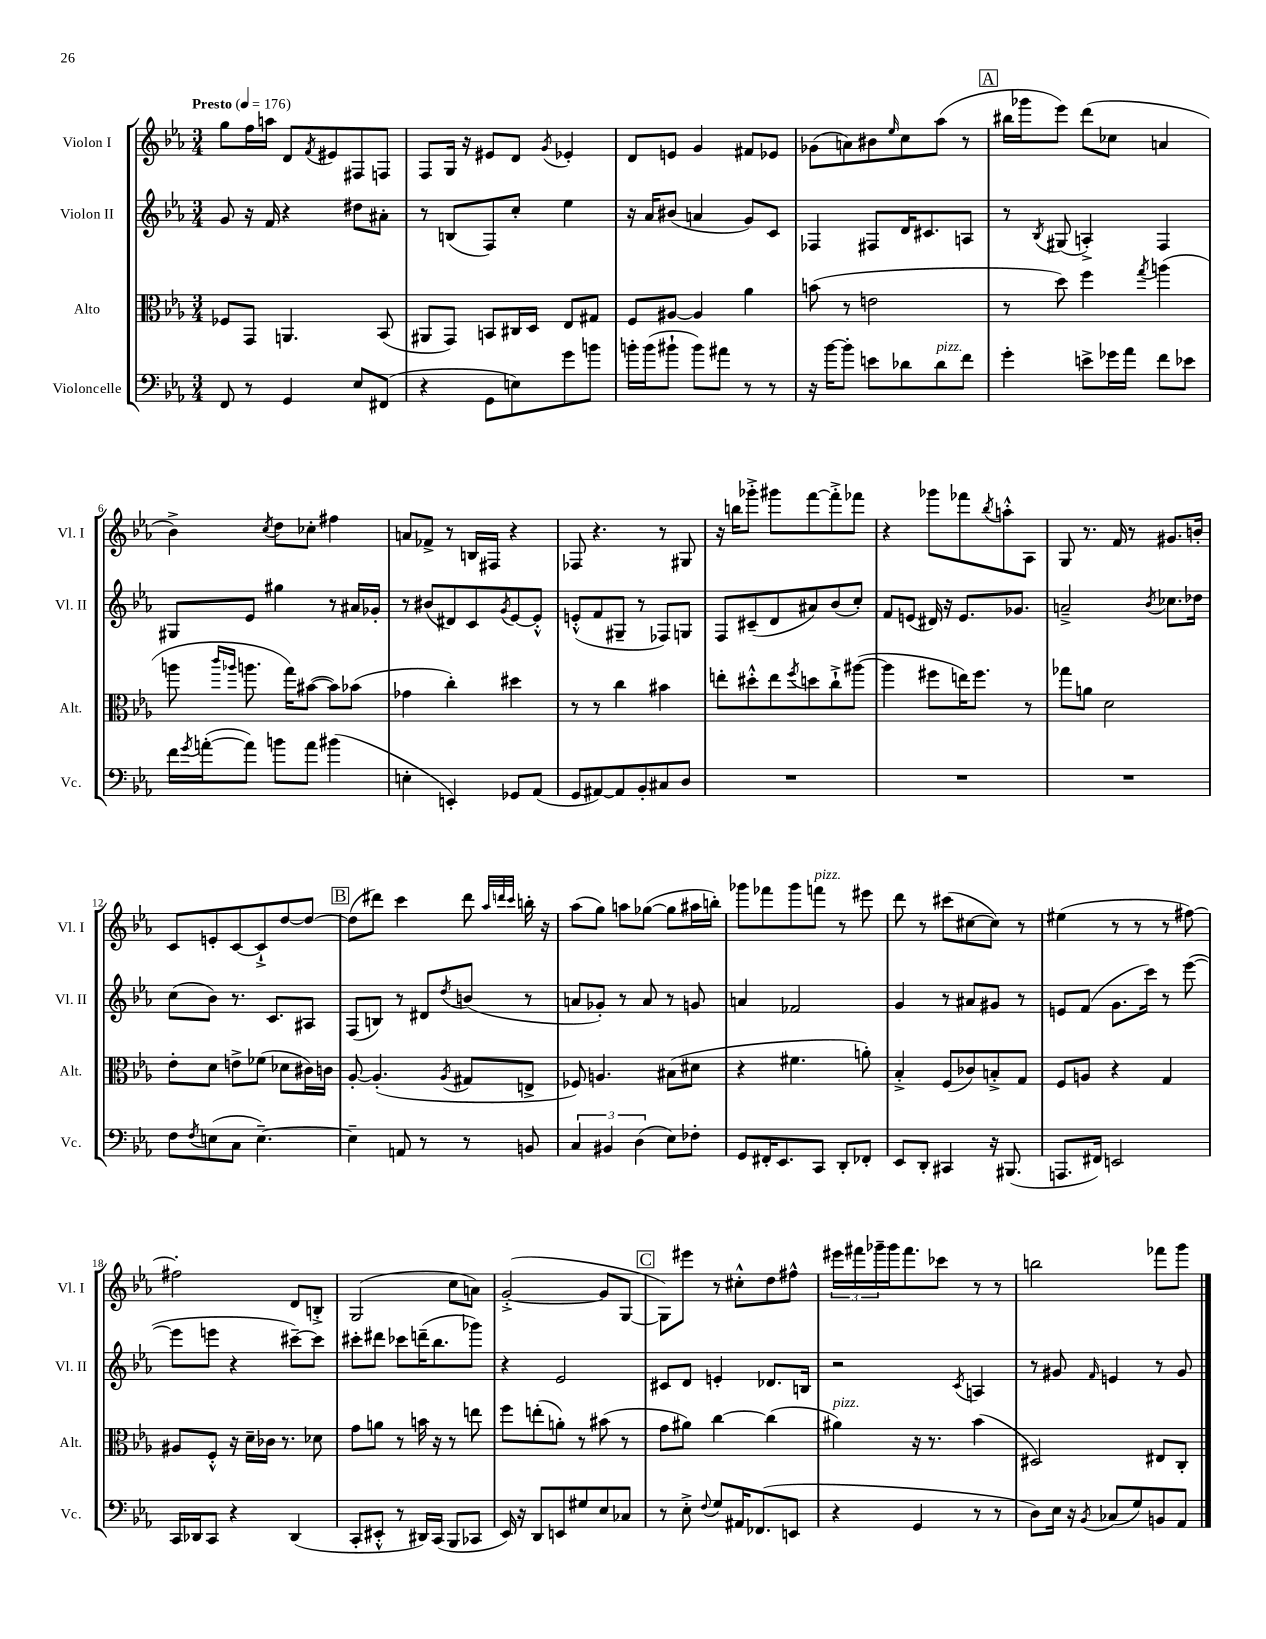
<<
\new StaffGroup <<
\new Staff = "s0" \with { instrumentName = "Violon I" shortInstrumentName = "Vl. I" } {
    \clef treble \key ees \major \numericTimeSignature \time 3/4 \tempo "Presto" 4 = 176
    g''8 f''16 a''16 d'8 \acciaccatura { f'8 } eis'8 fis8 f8 |
    f8 g16 r16 eis'8 d'8 \acciaccatura { g'8 } ees'4-. |
    d'8 e'8 g'4 fis'8 ees'8 |
    ges'8( a'8) bis'8 \grace { ees''16 } c''8 aes''8( r8 |
    \mark \markup { \box "A" } bis''16 ges'''16 ees'''8) d'''8( ces''8 a'4 |
    bes'4->) \acciaccatura { c''8 } d''8 ces''8-. fis''4 |
    a'8 fes'8-> r8 b16 fis16 r4 |
    fes8 r4. r8 gis8 |
    r16 b''16 ges'''8-.-> gis'''8 f'''8~ f'''8-.-> fes'''8 |
    r4 ges'''8 fes'''8 \acciaccatura { bes''8 } a''8-.-^ aes8 |
    g8 r8. f'16 r8 gis'8. b'16-. |
    c'8 e'8-. c'8~ c'8-!-> d''8~ d''8~ |
    \mark \markup { \box "B" } d''8( dis'''8) c'''4 dis'''8 \grace { aes''32 d'''32 c'''32 } b''16-. r16 |
    aes''8( g''8) a''8 ges''8~( ges''8 ais''16 b''16-.) |
    ges'''8 fes'''8 ges'''8 f'''8^\markup { \italic "pizz." } r8 eis'''8 |
    d'''8 r8 cis'''8( cis''8~ cis''8) r8 |
    eis''4( r8 r8 r8 fis''8~) |
    fis''2-. d'8 b8-.-> |
    g2( c''8 a'8) |
    g'2~-.->( g'8 g8~ |
    \mark \markup { \box "C" } g8) eis'''8 r8 cis''8-.-^ d''8 fis''8-^ |
    \tuplet 3/2 { eis'''16 fis'''16 ges'''16-- } ges'''16 fis'''8. ces'''8 r8 r8 |
    b''2 fes'''8 g'''8 \bar "|." |
}
\new Staff = "s1" \with { instrumentName = "Violon II" shortInstrumentName = "Vl. II" } {
    \clef treble \key ees \major \numericTimeSignature \time 3/4
    g'8 r16 f'16 r4 dis''8 ais'8-. |
    r8 b8( f8) c''8-. ees''4 |
    r16 aes'16 bis'8( a'4 g'8) c'8 |
    fes4 fis8 d'16 cis'8. a8 |
    \mark \markup { \box "A" } r8 \acciaccatura { bes8 } gis8( a4-.->) f4 |
    gis8 ees'8 gis''4 r8 ais'16 ges'16-. |
    r8 bis'8( dis'8) c'8 \acciaccatura { g'8 } ees'8~ ees'8-.-^ |
    e'8-.-^( f'8 gis8-- r8 fes8) g8 |
    f8 cis'8--( d'8 ais'8) bes'8( c''8-.) |
    f'8 e'8( dis'16) r16 e'8. ges'8. |
    a'2---> \acciaccatura { bes'8 } ces''8. des''16 |
    c''8( bes'8) r8. c'8. ais8 |
    \mark \markup { \box "B" } f8( b8) r8 dis'8 \acciaccatura { d''8 } b'8( r8 |
    a'8 ges'8-.) r8 a'8 r8 g'8 |
    a'4 fes'2 |
    g'4 r8 ais'8 gis'8 r8 |
    e'8 f'8( g'8. c'''16) r8 ees'''8~( |
    ees'''8 e'''8 r4 cis'''8~--) cis'''8 |
    cis'''8-. dis'''8 ces'''8 d'''16--( bes''8. ges'''8) |
    r4 ees'2 |
    \mark \markup { \box "C" } cis'8 d'8 e'4-. des'8. b16 |
    r2 \acciaccatura { c'8 } a4 |
    r8 gis'8 \grace { f'16 } e'4 r8 gis'8 \bar "|." |
}
\new Staff = "s2" \with { instrumentName = "Alto" shortInstrumentName = "Alt." } {
    \clef alto \key ees \major \numericTimeSignature \time 3/4
    fes8 g,8 a,4. bes,8( |
    ais,8 g,8) b,8 cis16 d16 ees8 gis8 |
    f8 ais8~ ais4 aes'4 |
    b'8( r8 e'2 |
    \mark \markup { \box "A" } r8 d''8) f''4 \acciaccatura { g''8 } a''4( |
    a''8 \grace { c'''16 aes''16 } a''8. g''16) bis'8~( bis'8) bes'8( |
    ges'4 c''4-.) dis''4 |
    r8 r8 c''4 bis'4 |
    e''8-. dis''8-.-^ e''8 \acciaccatura { f''8 } d''8 c''8-!-> ais''8~( |
    ais''4 fis''8 e''16) fis''8. r8 |
    ges''8 a'8 d'2 |
    ees'8-. d'8 e'8-> fes'8( des'8 cis'16) c'16 |
    \mark \markup { \box "B" } aes8~-. aes4.-.( \acciaccatura { aes8 } gis8 e8-> |
    fes8) a4. bis8( dis'8 |
    r4 fis'4. a'8-.) |
    bes4-.-> f8( ces'8) b8-.-> g8 |
    f8 a8 r4 g4 |
    ais8 f8-.-^ r16 d'16-- ces'16 r8. des'8 |
    g'8 a'8 r8 b'16 r16 r8 e''8 |
    f''8 e''8-.( a'8-.) r8 bis'8( r8 |
    \mark \markup { \box "C" } g'8 ais'8) c''4~ c''4( |
    ais'4^\markup { \italic "pizz." }) r16 r8. bes'4( |
    dis2) eis8 c8-. \bar "|." |
}
\new Staff = "s3" \with { instrumentName = "Violoncelle" shortInstrumentName = "Vc." } {
    \clef bass \key ees \major \numericTimeSignature \time 3/4
    f,8 r8 g,4 ees8 fis,8( |
    r4 g,8 e8) g'8 b'8 |
    b'16-. b'16( bis'8-! bis'8) ais'8 r8 r8 |
    r16 bes'16~ bes'8-. e'8 des'8 des'8^\markup { \italic "pizz." } f'8 |
    \mark \markup { \box "A" } g'4-. e'8-> ges'16 aes'16 f'8 ees'8 |
    f'16 \acciaccatura { g'8 } a'16~-.( a'8) b'8 a'8 bis'4( |
    e4-. e,4-.) ges,8 aes,8( |
    g,8 ais,8~) ais,8 bes,8-. cis8 d8 |
    R2. |
    R2. |
    R2. |
    f8 \acciaccatura { f8 } e8( c8 e4.~--) |
    \mark \markup { \box "B" } e4-- a,8 r8 r8 b,8 |
    \tuplet 3/2 { c4 bis,4 d4( } ees8) fes8-. |
    g,8 fis,16-. ees,8. c,8 d,8-. fes,8-. |
    ees,8 d,8-. cis,4 r16 bis,,8.( |
    a,,8. fis,16) e,2 |
    c,16 des,16 c,8 r4 des,4( |
    c,8-. eis,8-.-^ r8 dis,16) c,16( bes,,8 ces,8 |
    ees,16) r16 d,8 e,8 gis8 ees8 ces8 |
    \mark \markup { \box "C" } r8 ees8-.-> \appoggiatura { f8 } g8 ais,16 fes,8.( e,8 |
    r4 g,4 r8 r8 |
    d8) ees16 r16 \acciaccatura { bes,8 } ces8( g8) b,8 aes,8 \bar "|." |
}
>>
>>
